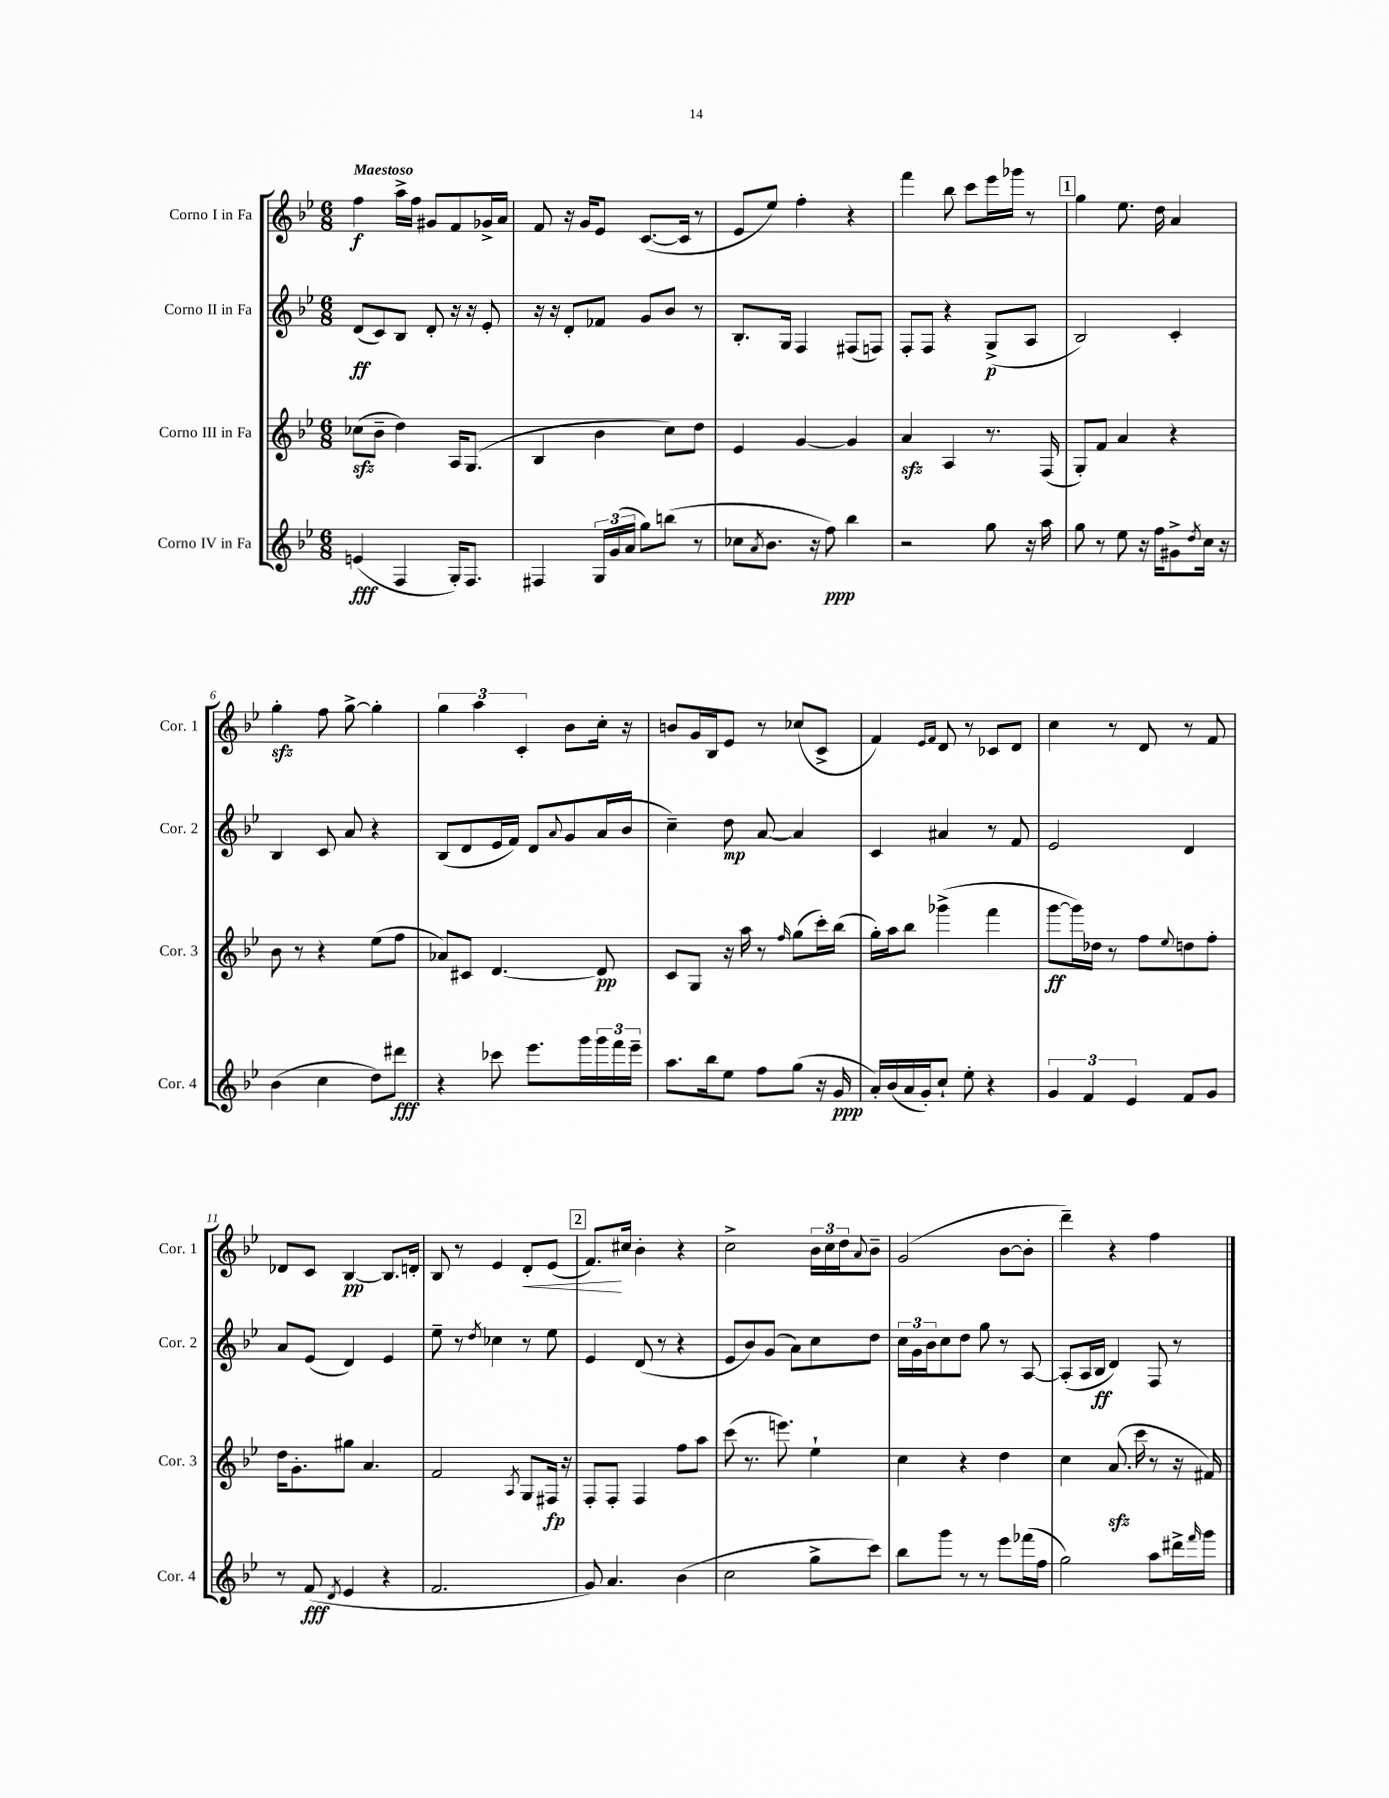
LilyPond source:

<<
\new StaffGroup <<
\new Staff = "s0" \with { instrumentName = "Corno I in Fa" shortInstrumentName = "Cor. 1" } {
    \clef treble \key bes \major \numericTimeSignature \time 6/8 \tempo "Maestoso"
    f''4\f a''16-> f''16 gis'8 f'8 ges'16-> a'16 |
    f'8 r16 g'16 ees'8 c'8.~( c'16 r8 |
    ees'8 ees''8) f''4-. r4 |
    f'''4 bes''8 c'''8 ees'''16 ges'''16 r8 |
    \mark \markup { \box "1" } g''4 ees''8. d''16 a'4 |
    g''4-.\sfz f''8 g''8~-> g''4-. |
    \tuplet 3/2 { g''4 a''4 c'4-. } bes'8 c''16-. r16 |
    b'8 g'16 bes16 ees'8 r8 ces''8( c'8-> |
    f'4) \grace { ees'16 f'16 } d'8 r8 ces'8 d'8 |
    c''4 r8 d'8 r8 f'8 |
    des'8 c'8 bes4~\pp bes8. d'16-. |
    bes8 r8 ees'4 d'8-.\< ees'8( |
    \mark \markup { \box "2" } f'8.\!) cis''16 bes'4-. r4 |
    c''2-> \tuplet 3/2 { bes'16 c''16 d''16 } \appoggiatura { a'8 } bes'8-- |
    g'2( bes'8~ bes'8-. |
    d'''4--) r4 f''4 \bar "|." |
}
\new Staff = "s1" \with { instrumentName = "Corno II in Fa" shortInstrumentName = "Cor. 2" } {
    \clef treble \key bes \major \numericTimeSignature \time 6/8
    d'8\ff( c'8) bes8 d'8-. r16 r16 ees'8-. |
    r16 r16 d'8-. fes'8 g'8 bes'8 r8 |
    bes8.-. g16 f4 fis8( f8) |
    f8-. f8 r4 g8->\p( a8 |
    \mark \markup { \box "1" } bes2) c'4-. |
    bes4 c'8 a'8 r4 |
    bes8( d'8 ees'16 f'16) d'8 \appoggiatura { a'8 } g'8 a'16( bes'16 |
    c''4--) d''8\mp a'8~ a'4 |
    c'4 ais'4 r8 f'8 |
    ees'2 d'4 |
    a'8 ees'8( d'4) ees'4 |
    ees''8-- r8 \acciaccatura { d''8 } ces''4 r8 ees''8 |
    \mark \markup { \box "2" } ees'4 d'8( r8 r4 |
    ees'8 bes'8) g'8( a'8) c''8 d''8 |
    \tuplet 3/2 { c''16 g'16 bes'16 } c''8 d''8 g''8 r8 a8~ |
    a8-.( a16 bes16\ff d'4) f8 r8 \bar "|." |
}
\new Staff = "s2" \with { instrumentName = "Corno III in Fa" shortInstrumentName = "Cor. 3" } {
    \clef treble \key bes \major \numericTimeSignature \time 6/8
    ces''8\sfz( bes'8-- d''4) a16 g8.( |
    bes4 bes'4 c''8) d''8 |
    ees'4 g'4~ g'4 |
    a'4\sfz a4 r8. f16( |
    \mark \markup { \box "1" } g8-.) f'8 a'4 r4 |
    bes'8 r8 r4 ees''8( f''8 |
    aes'8) cis'8 d'4.~ d'8\pp |
    c'8 g8 r16 a''16 r8 \grace { f''16 } g''8( c'''16-.) bes''16( |
    g''16-.) a''16 bes''8 ges'''4->( f'''4 |
    g'''8~\ff g'''16) des''16 r8 f''8 \appoggiatura { ees''8 } d''8 f''8-. |
    d''16 g'8.-. gis''8 a'4. |
    f'2 \acciaccatura { a8 } g8 fis16\fp r16 |
    \mark \markup { \box "2" } f8-. f8-. f4 f''8 a''8 |
    c'''8( r8. e'''8.) ees''4-! |
    c''4 r4 d''4 |
    c''4 a'8.\sfz( c'''16 r8 r16 fis'16) \bar "|." |
}
\new Staff = "s3" \with { instrumentName = "Corno IV in Fa" shortInstrumentName = "Cor. 4" } {
    \clef treble \key bes \major \numericTimeSignature \time 6/8
    e'4\fff( f4 g16-.) f8. |
    fis4 \tuplet 3/2 { g16 g'16( a'16 } g''8) b''8( r8 |
    ces''8 \acciaccatura { a'8 } bes'8. r16 f''8\ppp) bes''4 |
    r2 g''8 r16 a''16 |
    \mark \markup { \box "1" } g''8 r8 ees''8 r16 f''16 gis'8-> \acciaccatura { d''8 } c''16 r16 |
    bes'4( c''4 d''8) dis'''8\fff |
    r4 ces'''8 ees'''8. g'''16 \tuplet 3/2 { g'''16 f'''16 ees'''16-- } |
    a''8. bes''16 ees''8 f''8 g''8( r16 g'16\ppp |
    a'16-.) bes'16( a'16 g'16-.) c''8-! ees''8-. r4 |
    \tuplet 3/2 { g'4 f'4 ees'4 } f'8 g'8 |
    r8 f'8\fff( \acciaccatura { d'8 } ees'4 r4 |
    f'2. |
    \mark \markup { \box "2" } g'8) a'4. bes'4( |
    c''2 g''8-> c'''8) |
    bes''8 g'''8 r8 r8 ees'''8 fes'''16( f''16 |
    g''2) a''8 dis'''16-> \grace { f'''16 } g'''16 \bar "|." |
}
>>
>>
